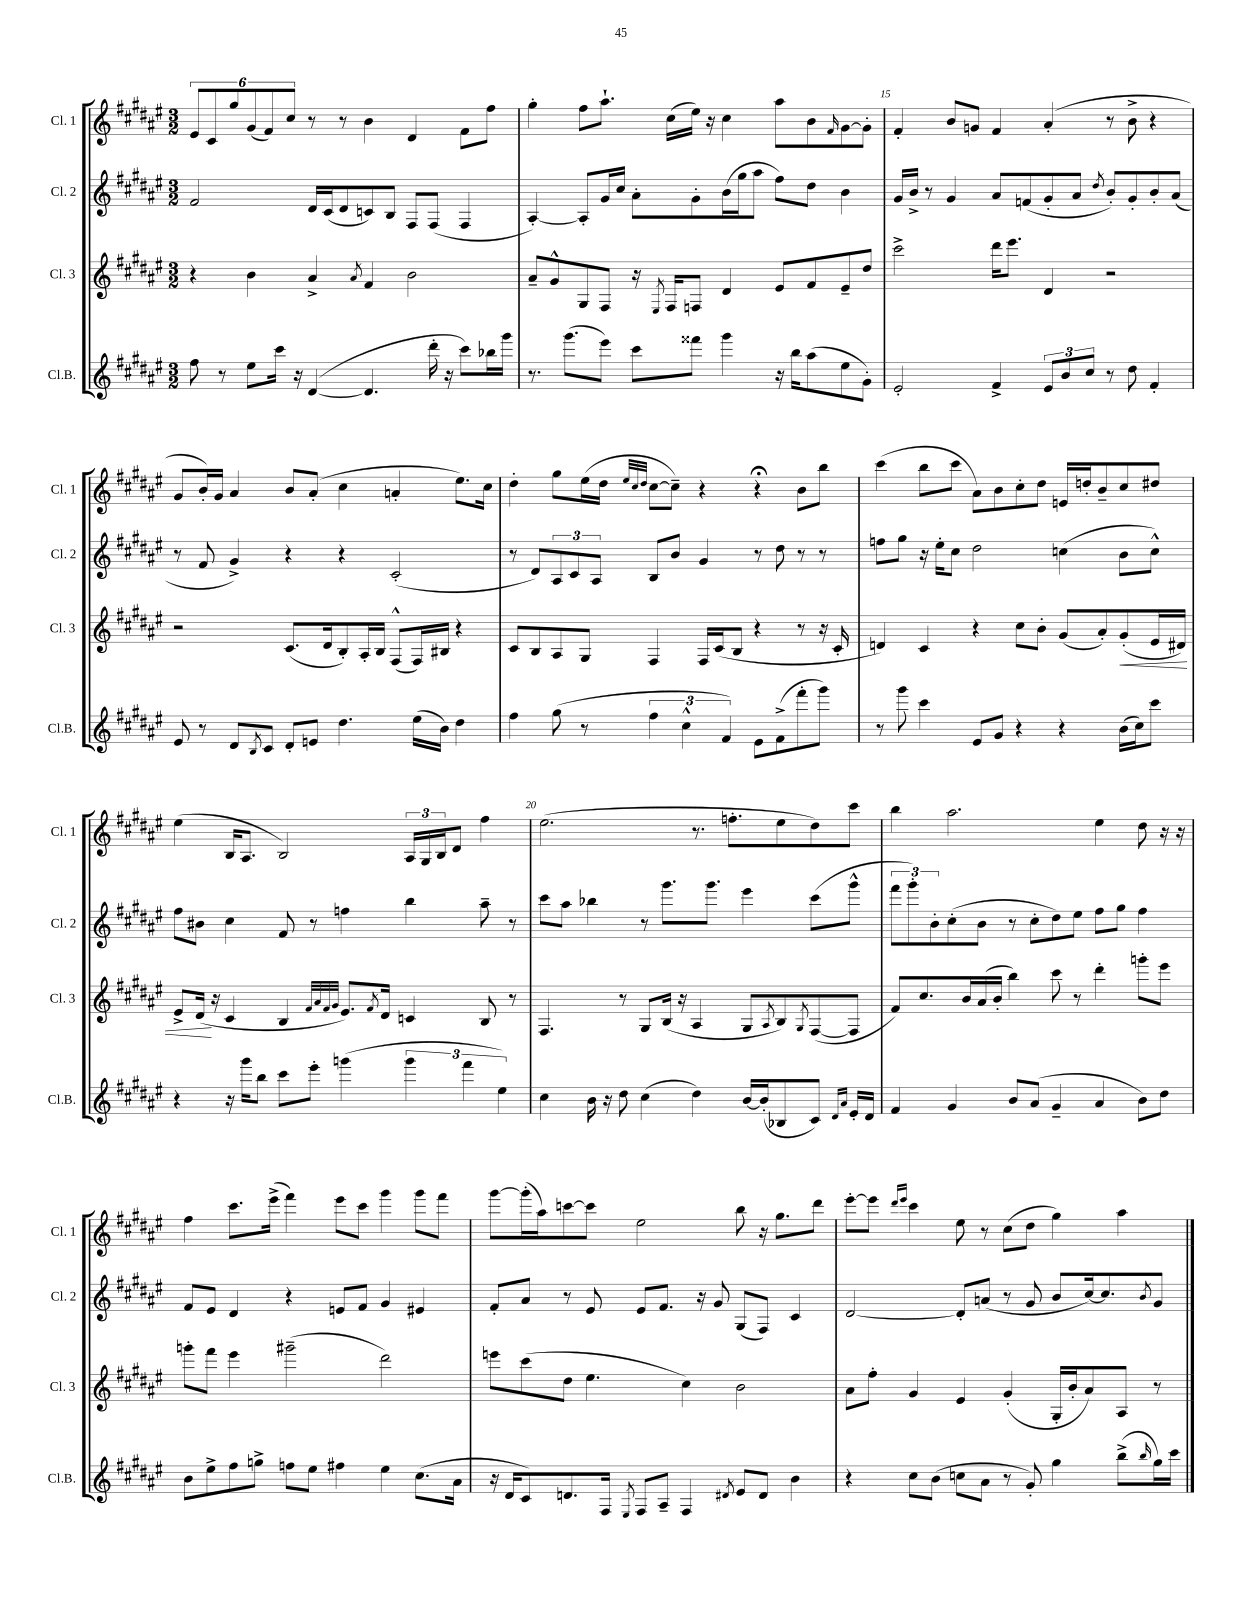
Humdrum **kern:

**kern	**kern	**dynam	**kern	**kern
*part4	*part3	*part3	*part2	*part1
*staff4	*staff3	*staff3	*staff2	*staff1
*I"Cl.B.	*I"Cl. 3	*	*I"Cl. 2	*I"Cl. 1
*I'Cl.B.	*I'Cl. 3	*	*I'Cl. 2	*I'Cl. 1
*clefG2	*clefG2	*	*clefG2	*clefG2
*k[f#c#g#d#a#e#]	*k[f#c#g#d#a#e#]	*	*k[f#c#g#d#a#e#]	*k[f#c#g#d#a#e#]
*M3/2	*M3/2	*	*M3/2	*M3/2
=13	=13	=13	=13	=13
8ff#\	4r	.	2f#/	12e#/L
.	.	.	.	12c#/
8r	.	.	.	.
.	.	.	.	12gg#/
8ee#\L	4b\	.	.	(12g#/
.	.	.	.	12f#/)
16ccc#\Jk	.	.	.	.
.	.	.	.	12cc#/J
16r	.	.	.	.
([4d#/	4a#^/	.	16d#/LL	8r
.	.	.	(16c#/J	.
.	.	.	8d#/	8r
.	8qa#/	.	.	.
4.d#/]	4f#/	.	8cn/)	4b\
.	.	.	8B/J	.
.	2b\	.	8F#/L	4d#/
16ddd#'\	.	.	(8F#/J	.
16r	.	.	.	.
8ccc#\L)	.	.	4F#/	8f#\L
16bb-X\L	.	.	.	8ff#\J
16ggg#\JJ	.	.	.	.
=14	=14	=14	=14	=14
8.r	8a#~/L	.	[4A#'/)	4gg#'\
.	8g#^^/	.	.	.
(8.ggg#\L	.	.	.	.
.	8G#/	.	8A#'/L]	8ff#\L
8eee#\J)	8F#/J	.	16g#/L	8.aa#`\J
.	.	.	16cc#/JJ	.
8ccc#\L	16r	.	8a#'\L	.
.	8qE#/	.	.	.
.	16F#/KL	.	.	(16cc#\LL
8fff##X\J	8Fn/J	.	8g#'\	16ee#\JJ)
.	.	.	.	16r
4ggg#\	4d#/	.	(16b\L	4cc#\
.	.	.	16gg#\J	.
.	.	.	8aa#\J	.
16r	8e#/L	.	8ff#\L)	8aa#\L
16bb\KL	.	.	.	.
(8aa#\	8f#/	.	8dd#\J	8b\
.	.	.	.	16qqf#/
8ee#\	8e#~/	.	4b\	[8g#\
8g#'\J)	8dd#/J	.	.	8g#'\J]
=15	=15	=15	=15	=15
2e#'/	2ccc#^\	.	16g#/LL	4f#'/
.	.	.	16b^/JJ	.
.	.	.	8r	.
.	.	.	4g#/	8b/L
.	.	.	.	8gn/J
4f#^/	16ddd#\KL	.	8a#/L	4f#/
.	8.eee#\J	.	.	.
.	.	.	(8fn/	.
12e#/L	4d#/	.	8g#'/	(4a#'/
12b/	.	.	.	.
.	.	.	8a#/J	.
12cc#/J	.	.	.	.
.	.	.	8qdd#/	.
8r	2r	.	8b'/L)	8r
8dd#\	.	.	8g#'/	8b^\
4f#'/	.	.	8b'/	4r
.	.	.	(8a#/J	.
!!LO:LB:g=z
=16	=16	=16	=16	=16
8e#/	2r	.	8r	8g#/L
8r	.	.	8f#/	16b'/L)
.	.	.	.	16g#/JJ
8d#/L	.	.	4g#^/)	4a#/
8qB/	.	.	.	.
8c#/J	.	.	.	.
8d#'/L	(8.c#/L	.	4r	8b/L
8en/J	.	.	.	(8a#'/J
.	16d#/k	.	.	.
4.dd#\	8B'/)	.	4r	4cc#\
.	16A#'/L	.	.	.
.	16B/JJ	.	.	.
.	(8F#^^/L	.	(2c#'/	4an'/
(16ee#\LL	16F#/L)	.	.	.
16b\JJ)	16B#X/JJ	.	.	.
4dd#\	4r	.	.	8.ee#\L)
.	.	.	.	16cc#\Jk
=17	=17	=17	=17	=17
4ff#\	8c#/L	.	8r	4dd#'\
.	8B/	.	8d#/L)	.
(8gg#\	8A#/	.	12A#/	8gg#\L
.	.	.	12c#/	.
8r	8G#/J	.	.	(16ee#\L
.	.	.	12A#/J	.
.	.	.	.	16dd#\JJ
.	.	.	.	32qqee#/LLL
.	.	.	.	32qqcc#/
.	.	.	.	32qqdd#/JJJ
6ff#\	4F#/	.	8B/L	[8cc#\L
.	.	.	8b/J	8cc#~\J])
6cc#^^\	.	.	.	.
.	16F#/LL	.	4g#/	4r
.	(16c#/J	.	.	.
6f#/)	.	.	.	.
.	8B/J	.	.	.
8e#\L	4r	.	8r	4r;<
(8f#^\	.	.	8dd#\	.
8fff#'\	8r	.	8r	8b\L
8ggg#\J)	16r	.	8r	8bb\J
.	16c#'/	.	.	.
=18	=18	=18	=18	=18
8r	4dn/)	.	8ffn\L	(4ccc#\
8ggg#\	.	.	8gg#\J	.
4ccc#\	4c#/	.	16r	8bb\L
.	.	.	16ee#'\KL	.
.	.	.	8cc#\J	8ccc#\J
8e#/L	4r	.	2dd#\	8a#\L)
8g#/J	.	.	.	8b\
4r	8cc#\L	.	.	8cc#'\
.	8b'\J	.	.	8dd#\J
4r	(8g#/L	.	(4ccn\	16en/LL
.	.	.	.	16ddn'/J
.	8a#'/)	.	.	8b~/
!	!	!LO:HP:b	!	!
(16b\LL	(8g#'/	<	8b\L	8cc#/
16cc#\J)	.	.	.	.
8ccc#\J	16e#/L	.	8cc^^\J)	8dd#X/J
.	16d#X/JJ)	.	.	.
!!LO:LB:g=z
=19	=19	=19	=19	=19
4r	8e#^/L	.	8ff#\L	(4ee#\
.	(16d#/Jk	.	8b#X\J	.
.	16r	[	.	.
16r	4c#/	.	4cc#\	16B/KL
16ggg#\KL	.	.	.	8.A#/J
8bb\J	.	.	.	.
8ccc#\L	4B/	.	8f#/	2B/)
8eee#'\J	.	.	8r	.
.	32qqf#/LLL	.	.	.
.	32qqa#/	.	.	.
.	32qqf#/	.	.	.
.	32qqg#/JJJ	.	.	.
(4gggn\	8.e#/L)	.	4ffn\	.
.	8qf#/	.	.	.
.	16d#/Jk	.	.	.
6ggg\	4cn/	.	4bb\	24A#/LL
.	.	.	.	24G#/
.	.	.	.	24B/J
.	.	.	.	8d#/J
6fff#\	.	.	.	.
.	8B/	.	8aa#~\	4ff#\
6ee#\)	.	.	.	.
.	8r	.	8r	.
=20	=20	=20	=20	=20
4cc#\	4.F#/	.	8ccc#\L	(2.ee#\
.	.	.	8aa#\J	.
16b\	.	.	4bb-X\	.
16r	.	.	.	.
8dd#\	8r	.	.	.
(4cc#\	8G#/L	.	8r	.
.	(16B/Jk	.	8.ggg#\L	.
.	16r	.	.	.
4dd#\)	4A#/	.	.	8.r
.	.	.	8.ggg#\J	.
.	.	.	.	8.ffn'\L
[16b/LL	8G#/L	.	4eee#\	.
(16b'/J]	.	.	.	.
.	8qA#/	.	.	.
8B-X/	8B/)	.	.	8ee#\
.	8qG#/	.	.	.
8c#/J)	([8F#/	.	(8ccc#\L	8dd#\)
16qqd#/LL	.	.	.	.
16qqa#/JJ	.	.	.	.
16e#'/LL	8F#/J]	.	8ggg#^^\J	8ccc#\J
16d#/JJ	.	.	.	.
=21	=21	=21	=21	=21
4f#/	8f#/L)	.	12fff#\L	4bb\
.	.	.	12ggg#'\)	.
.	8.cc#/	.	.	.
.	.	.	12b'\	.
4g#/	.	.	(8cc#'\	2.aa#\
.	16b/L	.	.	.
.	(16a#/	.	8b\J	.
.	16b'/JJ	.	.	.
8b/L	4bb\)	.	8r	.
(8a#/J	.	.	8cc#'\L	.
4g#~/	8ccc#\	.	8dd#\)	.
.	8r	.	8ee#\J	.
4a#/	4ddd#'\	.	8ff#\L	4ee#\
.	.	.	8gg#\J	.
8b\L)	8gggn'\L	.	4ff#\	8dd#\
8dd#\J	8eee#\J	.	.	16r
.	.	.	.	16r
!!LO:LB:g=z
=22	=22	=22	=22	=22
8b\L	8gggn'\L	.	8f#/L	4ff#\
8ee#^\	8fff#\J	.	8e#/J	.
8ff#\	4eee#\	.	4d#/	8.ccc#\L
8ggn^\J	.	.	.	.
.	.	.	.	(16eee#^\Jk
8ffn\L	(2ggg#X~\	.	4r	4fff#\)
8ee#\J	.	.	.	.
4ff#X\	.	.	8en/L	8eee#\L
.	.	.	8f#/J	8ccc#\J
4ee#\	2ddd#\)	.	4g#/	4ggg#\
(8.cc#\L	.	.	4e#X/	8ggg#\L
.	.	.	.	8fff#\J
16a#\Jk	.	.	.	.
=23	=23	=23	=23	=23
16r	8eeen\L	.	8f#'/L	[8ggg#\L
16d#/KL	.	.	.	.
8c#/)	(8ccc#\	.	8a#/J	(16ggg#'\L]
.	.	.	.	16aa#\J)
8.dn/	8dd#\J	.	8r	[8cccn\
.	4.ee#\	.	8e#/	8ccc\J]
16F#/Jk	.	.	.	.
8qE#/	.	.	.	.
8F#/L	.	.	8e#/L	2ee#\
8A#~/J	.	.	8.f#/J	.
4F#/	4cc#\)	.	.	.
.	.	.	16r	.
.	.	.	8g#/	.
8qd#X/	.	.	.	.
8e#/L	2b\	.	(8G#/L	8bb\
8d#/J	.	.	8F#/J)	16r
.	.	.	.	8.gg#\L
4b\	.	.	4c#/	.
.	.	.	.	8ddd#\J
=24	=24	=24	=24	=24
4r	8a#\L	.	[2d#/	[8eee#'\L
.	8ff#'\J	.	.	8eee#\J]
.	.	.	.	16qqddd#/LL
.	.	.	.	16qqeee#/JJ
8cc#\L	4g#/	.	.	4ccc#\
(8b\J	.	.	.	.
8ccn\L	4e#/	.	8d#'/L]	8ee#\
8a#\J	.	.	(8an/J	8r
8r	(4g#'/	.	8r	(8cc#\L
8g#'/)	.	.	8g#/	8dd#\J
4gg#\	16G#'/LL	.	8b/L	4gg#\)
.	16b'/J	.	.	.
.	8a#/)	.	[16cc#/k)	.
.	.	.	8.cc#/]	.
(8bb^\L	8A#/J	.	.	4aa#\
16qqbb/	.	.	8qb/	.
16gg#\L)	8r	.	8g#/J	.
16ccc#\JJ	.	.	.	.
==	==	==	==	==
*-	*-	*-	*-	*-
